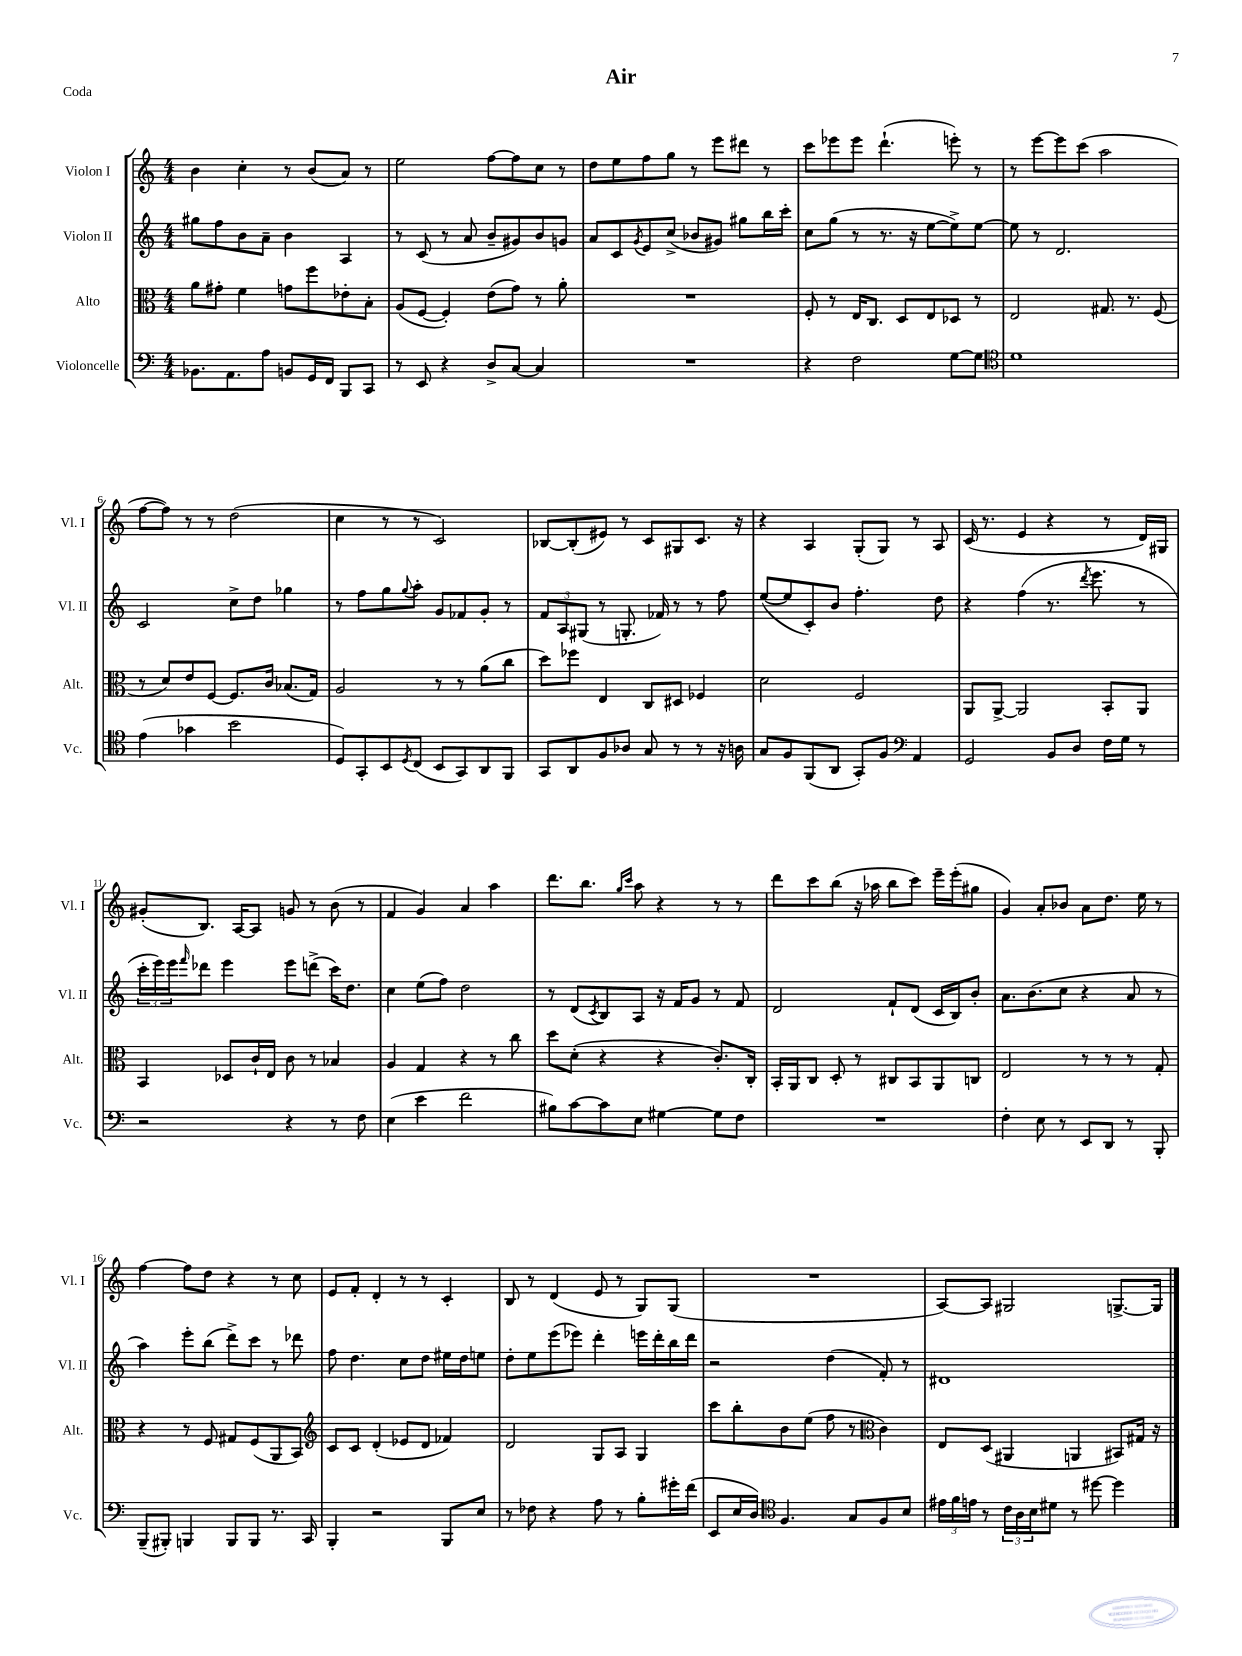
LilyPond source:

\header { title = "Air" piece = "Coda" }
<<
\new StaffGroup <<
\new Staff = "s0" \with { instrumentName = "Violon I" shortInstrumentName = "Vl. I" } {
    \clef treble \key c \major \numericTimeSignature \time 4/4
    b'4 c''4-. r8 b'8( a'8) r8 |
    e''2 f''8~ f''8 c''8 r8 |
    d''8 e''8 f''8 g''8 r8 e'''8 dis'''8 r8 |
    c'''8 ees'''8 ees'''8 d'''4.-!( e'''8-.) r8 |
    r8 e'''8~ e'''8 c'''8( a''2 |
    f''8~ f''8) r8 r8 d''2( |
    c''4 r8 r8 c'2) |
    bes8~ bes8-.( eis'8) r8 c'8 gis8 c'8. r16 |
    r4 a4 g8-.( g8) r8 a8 |
    c'16( r8. e'4 r4 r8 d'16) gis16 |
    gis'8-.( b8.) a16~ a8 g'8 r8 b'8( r8 |
    f'4 g'4) a'4 a''4 |
    d'''8. b''8. \grace { g''16 c'''16 } a''8 r4 r8 r8 |
    d'''8 c'''8 b''8( r16 aes''16 b''8 c'''8) e'''16-- e'''16-.( gis''8 |
    g'4) a'8-. bes'8 a'8 d''8. e''16 r8 |
    f''4~ f''8 d''8 r4 r8 c''8 |
    e'8 f'8-. d'4-. r8 r8 c'4-. |
    b8 r8 d'4( e'8 r8 g8) g8( |
    R1 |
    a8~) a8 gis2 g8.~-> g16 \bar "|." |
}
\new Staff = "s1" \with { instrumentName = "Violon II" shortInstrumentName = "Vl. II" } {
    \clef treble \key c \major \numericTimeSignature \time 4/4
    gis''8 f''8 b'8 a'8-- b'4 a4 |
    r8 c'8( r8 a'8 b'8-- gis'8) b'8 g'8 |
    a'8 c'8 \acciaccatura { g'8 } e'8 c''8->( bes'8 gis'8) gis''8 b''16 c'''16-. |
    c''8 g''8( r8 r8. r16 e''8~ e''8->) e''8~ |
    e''8 r8 d'2. |
    c'2 c''8-> d''8 ges''4 |
    r8 f''8 g''8 \appoggiatura { g''8 } a''8-. g'8 fes'8 g'8-. r8 |
    \tuplet 3/2 { f'8 a8 gis8( } r8 g8.-. fes'16) r8 r8 f''8 |
    e''8~( e''8 c'8-.) b'8 f''4.-. d''8 |
    r4 f''4( r8. \acciaccatura { d'''8 } e'''8. r8 |
    \tuplet 3/2 { c'''16-. e'''16) e'''16 } \grace { f'''16 } des'''8 e'''4 e'''8 d'''8->( c'''16) d''8. |
    c''4 e''8( f''8) d''2 |
    r8 d'8( \acciaccatura { c'8 } b8) a8 r16 f'16 g'8 r8 f'8 |
    d'2 f'8-! d'8( c'16 b16) b'8-. |
    a'8. b'8.( c''8 r4 a'8 r8 |
    a''4) e'''8-. b''8( d'''8->) c'''8 r8 des'''8 |
    f''8 d''4. c''8 d''8 eis''16 d''16 e''8 |
    d''8-. e''8 e'''8( ees'''8) d'''4-. e'''16 d'''16-. b''16 d'''16 |
    r2 d''4( f'8-.) r8 |
    dis'1 \bar "|." |
}
\new Staff = "s2" \with { instrumentName = "Alto" shortInstrumentName = "Alt." } {
    \clef alto \key c \major \numericTimeSignature \time 4/4
    a'8 gis'8-. f'4 g'8 f''8 ees'8-. b8-. |
    a8( f8~ f4-.) e'8( g'8) r8 a'8-. |
    R1 |
    f8-. r8 e16 c8. d8 e8 des8 r8 |
    e2 gis8. r8. f8( |
    r8 d'8) e'8 f8~ f8. c'16 bes8.( g16) |
    a2 r8 r8 a'8( c''8 |
    d''8) fes''8 e4 c8 dis8 fes4 |
    d'2 f2 |
    a,8 a,8~-> a,2 b,8-. a,8 |
    b,4 des8 c'16-! e16 c'8 r8 bes4 |
    a4 g4 r4 r8 c''8 |
    d''8 d'8-.( r4 r4 c'8.-.) c16-. |
    b,16-. a,16 c8 d8-. r8 cis8 b,8 a,8 c8 |
    e2 r8 r8 r8 g8-. |
    r4 r8 f8 gis8 f8( a,8 b,8) |
    \clef treble c'8 c'8 d'4-.( ees'8 d'8 fes'4) |
    d'2 g8 a8 g4 |
    c'''8 b''8-. b'8 e''8( f''8 r8 \clef alto c'4) |
    e8 d8( ais,4 a,4 bis,8) gis16 r16 \bar "|." |
}
\new Staff = "s3" \with { instrumentName = "Violoncelle" shortInstrumentName = "Vc." } {
    \clef bass \key c \major \numericTimeSignature \time 4/4
    bes,8. a,8. a8 b,8 g,16 f,16 b,,8 c,8 |
    r8 e,8 r4 d8-> c8~ c4 |
    R1 |
    r4 f2 g8~ g8 |
    \clef tenor d'1 |
    e'4( ges'4 b'2 |
    d8) g,8-. b,8 \acciaccatura { d8 } c8( b,8 g,8) a,8 f,8 |
    g,8 a,8 f8 aes8 g8 r8 r8 r16 a16 |
    g8 f8 f,8( a,8 g,8-.) f8 \clef bass a,4 |
    g,2 b,8 d8 f16 g16 r8 |
    r2 r4 r8 f8 |
    e4( e'4 f'2 |
    bis8) c'8~ c'8 e8 gis4~ gis8 f8 |
    R1 |
    f4-. e8 r8 e,8 d,8 r8 b,,8-. |
    b,,8--( bis,,8-.) b,,4 b,,8 b,,8 r8. c,16 |
    b,,4-. r2 b,,8 e8 |
    r8 fes8 r4 a8 r8 b8-. gis'16-. f'16( |
    e,8 e16 d16) \clef tenor f4. g8 f8 b8 |
    \tuplet 3/2 { eis'16 f'16 e'16 } r8 \tuplet 3/2 { c'16 a16 b16 } dis'8 r8 dis''8~ dis''4 \bar "|." |
}
>>
>>
